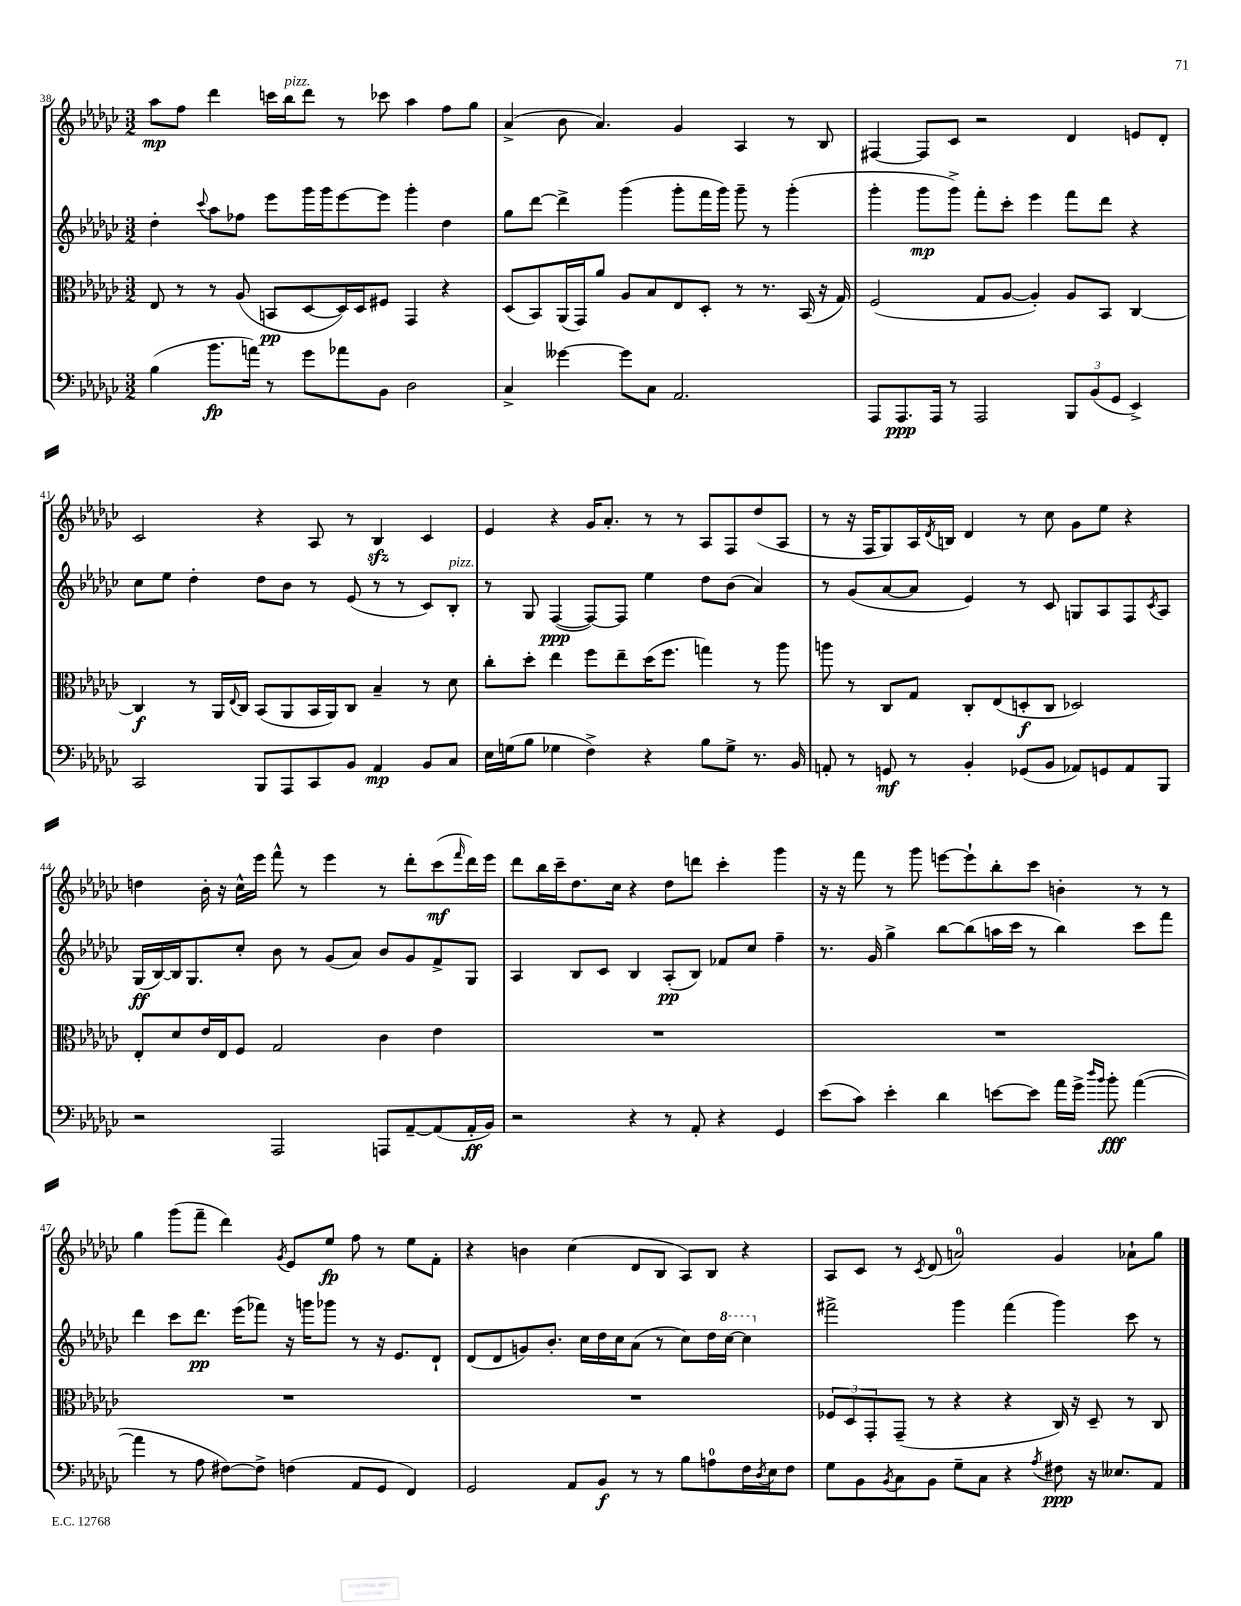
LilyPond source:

<<
\new StaffGroup <<
\new Staff = "s0" {
    \clef treble \key ges \major \numericTimeSignature \time 3/2
    aes''8\mp f''8 des'''4 c'''16 bes''16^\markup { \italic "pizz." } des'''8 r8 ces'''8 aes''4 f''8 ges''8 |
    aes'4->( bes'8 aes'4.) ges'4 aes4 r8 bes8 |
    fis4~ fis8 ces'8 r2 des'4 e'8 des'8-. |
    ces'2 r4 aes8 r8 bes4\sfz ces'4 |
    ees'4 r4 ges'16 aes'8.-. r8 r8 aes8 f8 des''8( aes8 |
    r8 r16 f16 ges8) aes16 \acciaccatura { des'8 } b16 des'4 r8 ces''8 ges'8 ees''8 r4 |
    d''4 bes'16-. r16 ces''16-^ ees'''16 f'''8-^ r8 ees'''4 r8 des'''8-. ces'''8\mf( \grace { f'''16 } des'''16) ees'''16 |
    des'''8 bes''16 ces'''16-- des''8. ces''16 r4 des''8 d'''8 ces'''4-. ges'''4 |
    r16 r16 f'''8 r8 ges'''8 e'''8~ e'''8-! bes''8-. ces'''8 b'4-. r8 r8 |
    ges''4 ges'''8( f'''8-- des'''4) \acciaccatura { ges'8 } ees'8 ees''8\fp f''8 r8 ees''8 f'8-. |
    r4 b'4 ces''4( des'8 bes8 aes8) bes8 r4 |
    aes8 ces'8 r8 \acciaccatura { ces'8 } des'8( a'2-0) ges'4 aes'8-! ges''8 \bar "|." |
}
\new Staff = "s1" {
    \clef treble \key ges \major \numericTimeSignature \time 3/2
    des''4-. \appoggiatura { ces'''8 } aes''8 fes''8 ees'''8 ges'''16 ges'''16 ees'''8~ ees'''8 ges'''4-. des''4 |
    ges''8 des'''8~ des'''4-> ges'''4( ges'''8-. f'''16 ges'''16) ges'''8-- r8 ges'''4-.( |
    ges'''4-. ges'''8\mp ges'''8->) f'''8-. ces'''8-. ees'''4 f'''8 des'''8 r4 |
    ces''8 ees''8 des''4-. des''8 bes'8 r8 ees'8( r8 r8 ces'8) bes8-.^\markup { \italic "pizz." } |
    r8 ges8 f4~\ppp( f8~) f8 ees''4 des''8 bes'8( aes'4) |
    r8 ges'8( aes'8~ aes'8 ees'4) r8 ces'8 g8 aes8 f8 \acciaccatura { ces'8 } aes8 |
    ges16\ff( bes16~) bes16 ges8. ces''8-. bes'8 r8 ges'8( aes'8) bes'8 ges'8 f'8-> ges8 |
    aes4 bes8 ces'8 bes4 aes8-.\pp( bes8) fes'8 ces''8 f''4-- |
    r8. ges'16 ges''4-> bes''8~ bes''8( a''16 ces'''16 r8 bes''4) ces'''8 f'''8 |
    des'''4 ces'''8 des'''8.\pp ees'''16( fes'''8) r16 g'''16 ges'''8 r8 r16 ees'8. des'8-! |
    des'8( des'8 g'8) bes'8.-. ces''16 des''16 ces''16 aes'8( r8 ces''8) des''16 \ottava #1 ces'''16~ ces'''4 \ottava #0 |
    fis'''2-> ges'''4 fis'''4( ges'''4) ces'''8 r8 \bar "|." |
}
\new Staff = "s2" {
    \clef alto \key ges \major \numericTimeSignature \time 3/2
    ees8 r8 r8 aes8( b,8\pp des8~ des16) des16 fis8 ges,4 r4 |
    des8( bes,8) aes,16( ges,16) aes'8 aes8 bes8 ees8 des8-. r8 r8. bes,16( r16 ges16) |
    f2( ges8 aes8~ aes4-.) aes8 bes,8 ces4~ |
    ces4\f r8 aes,16 \appoggiatura { ees8 } ces16 bes,8( aes,8 bes,16 aes,16) ces8 bes4-- r8 des'8 |
    ces''8-. des''8-. ees''4 f''8 ees''8-- des''16( f''8. g''4) r8 aes''8 |
    a''8 r8 ces8 ges8 ces8-. ees8( d8-.\f ces8 des2) |
    ees8-. des'8 ees'16 ees16 f8 ges2 ces'4 ees'4 |
    R1. |
    R1. |
    R1. |
    R1. |
    \tuplet 3/2 { fes8 des8 ges,8-. } ges,8--( r8 r4 r4 ces16) r16 des8-- r8 ces8 \bar "|." |
}
\new Staff = "s3" {
    \clef bass \key ges \major \numericTimeSignature \time 3/2
    bes4( bes'8.\fp a'16) r8 ges'8 aes'8 bes,8 des2 |
    ces4-> geses'4~ geses'8 ces8 aes,2. |
    aes,,8 aes,,8.\ppp aes,,16 r8 aes,,2 \tuplet 3/2 { bes,,8 bes,8( ges,8 } ees,4->) |
    ces,2 bes,,8 aes,,8 ces,8 bes,8 aes,4\mp bes,8 ces8 |
    ees16 g16( bes8 ges4 f4->) r4 bes8 ges8-> r8. bes,16 |
    a,8-. r8 g,8\mf r8 bes,4-. ges,8( bes,8 aes,8) g,8 aes,8 bes,,8 |
    r2 aes,,2 a,,8 aes,8~-- aes,8( aes,16-.\ff bes,16) |
    r2 r4 r8 aes,8-. r4 ges,4 |
    ees'8( ces'8) ees'4-. des'4 e'8~ e'8 aes'16 ges'16-> \grace { des''16 bes'16 } bes'8-.\fff aes'4~( |
    aes'4 r8 aes8 fis8~) fis8-> f4( aes,8 ges,8 f,4) |
    ges,2 aes,8 bes,8\f r8 r8 bes8 a8-0 f16 \acciaccatura { des8 } ees16 f8 |
    ges8 bes,8 \acciaccatura { bes,8 } ces8 bes,8 ges8-- ces8 r4 \acciaccatura { aes8 } fis8\ppp r16 eeses8. aes,8 \bar "|." |
}
>>
>>
\layout { \context { \Score currentBarNumber = #38 } }
